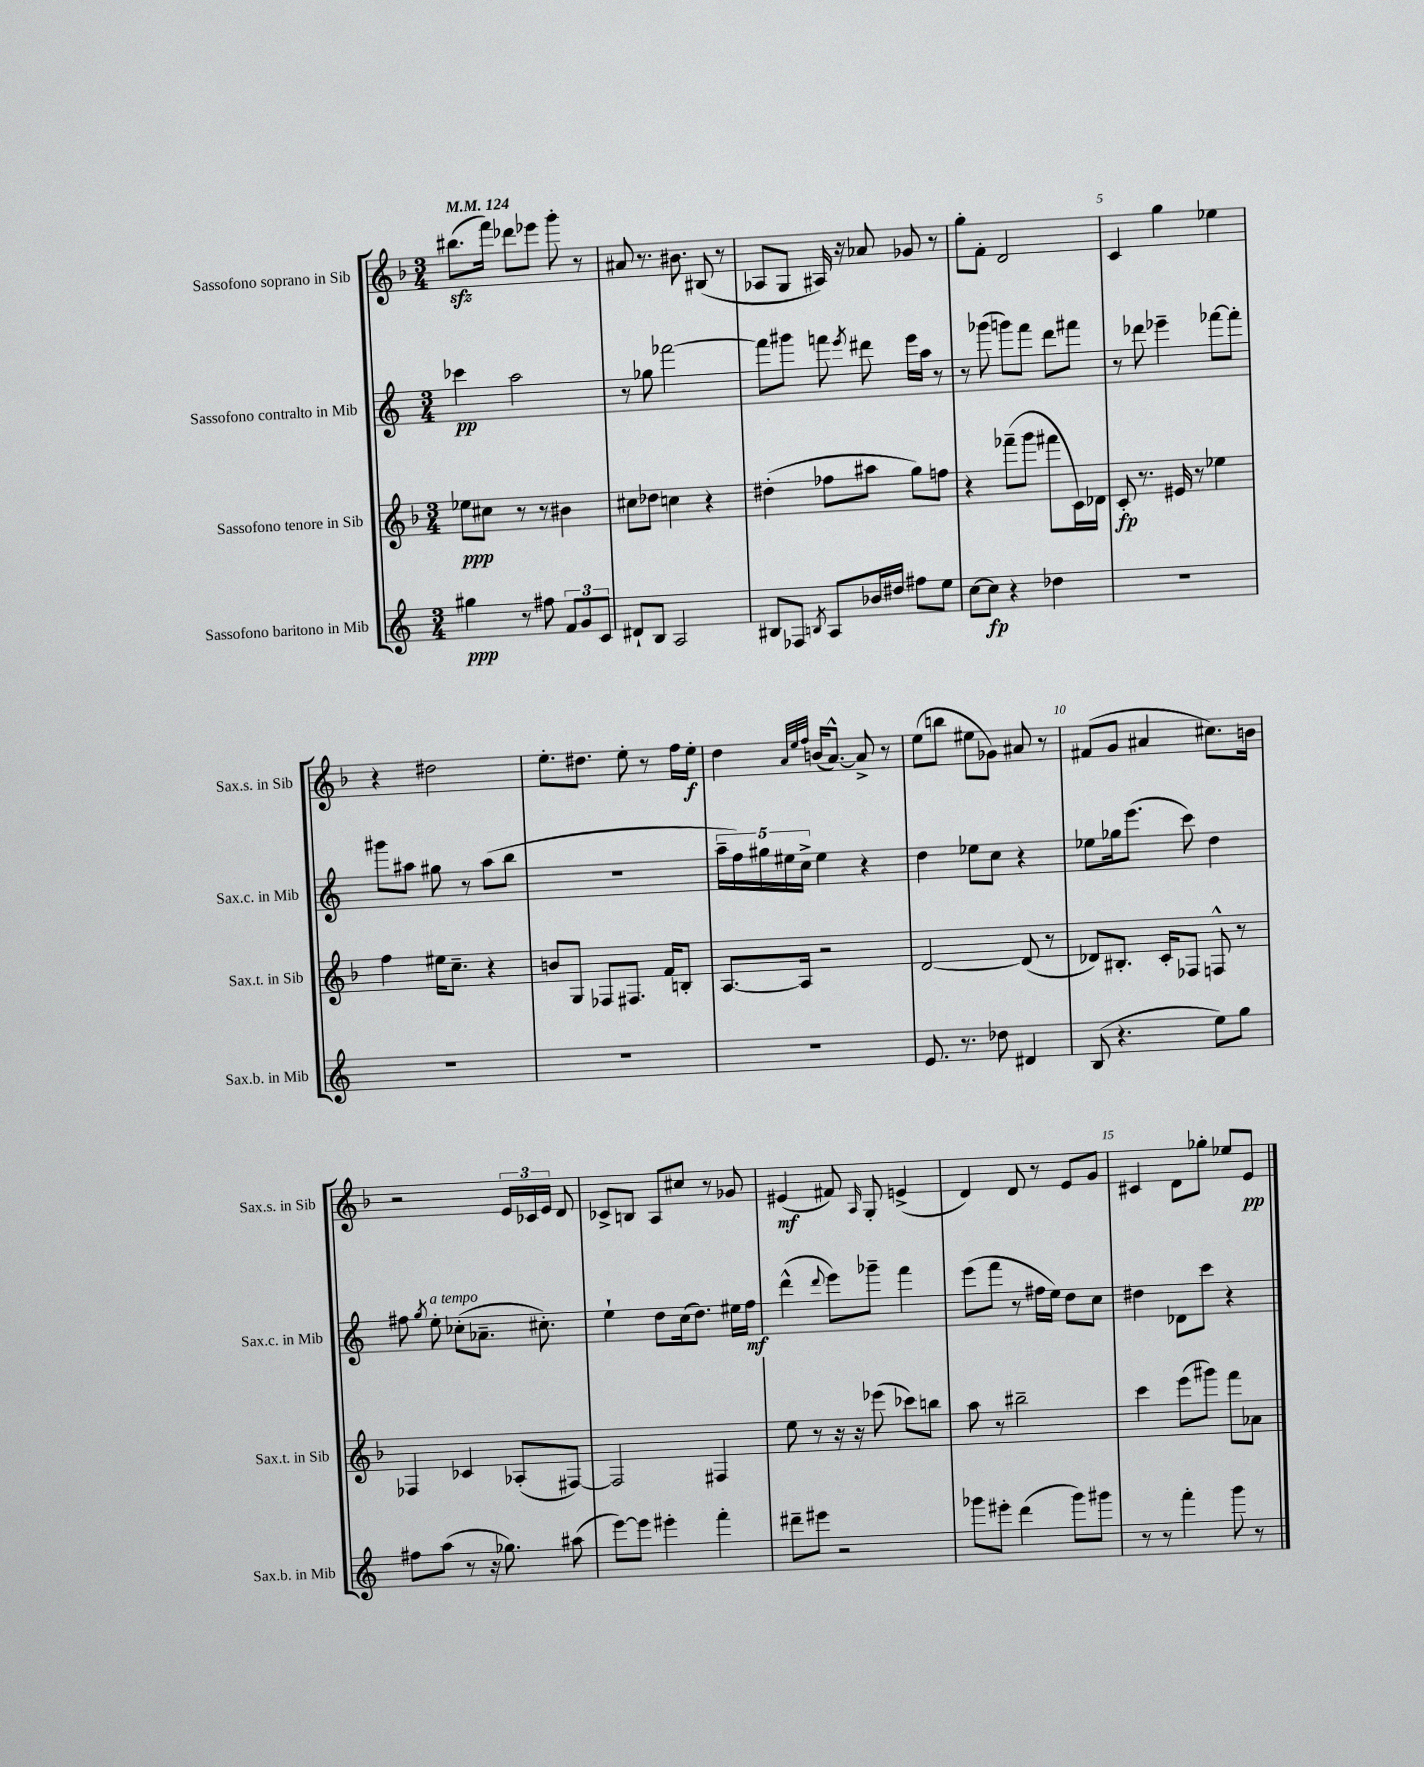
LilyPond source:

<<
\new StaffGroup <<
\new Staff = "s0" \with { instrumentName = "Sassofono soprano in Sib" shortInstrumentName = "Sax.s. in Sib" } {
    \clef treble \key f \major \numericTimeSignature \time 3/4 \tempo 4 = 124
    \autoBeamOff bis''8.[\sfz( f'''16]) des'''8[ ees'''8] g'''8-. r8 |
    ais'8 r8. bis'8. bis8( r8 |
    aes8[ g8] ais16) r16 aes'8 ges'8 r8 |
    g''8[-. f'8]-. d'2 |
    c'4 g''4 ees''4 |
    r4 dis''2 |
    e''8.[-. dis''8.] e''8-. r8 f''16[ e''16]-.\f |
    d''4 \grace { a'32[ e''32 f''32] } b'16[( a'8.]~-^) a'8-> r8 |
    e''8[( b''8] eis''8[ ges'8]) ais'8 r8 |
    fis'8[( g'8] ais'4 cis''8.[) b'16] |
    r2 \tuplet 3/2 { e'16[ ces'16 e'16] } d'8 |
    ces'8[-> b8] a8[ cis''8] r8 ges'8 |
    eis'4\mf( fis'8) \grace { a16 } g8-. e'4->( |
    d'4) d'8 r8 e'8[ g'8] |
    cis'4 d'8[ ges''8]-. ees''8[ e'8]\pp \bar "|." |
}
\new Staff = "s1" \with { instrumentName = "Sassofono contralto in Mib" shortInstrumentName = "Sax.c. in Mib" } {
    \clef treble \key c \major \numericTimeSignature \time 3/4
    \autoBeamOff ces'''4\pp a''2 |
    r8 ges''8 fes'''2~ |
    fes'''8[ gis'''8] f'''8 \acciaccatura { e'''8 } dis'''8 e'''16[ a''16] r8 |
    r8 ges'''8( g'''8[) f'''8] d'''8[ fis'''8] |
    r8 des'''8 ees'''4-- fes'''8[~ fes'''8]-. |
    gis'''8[ ais''8] gis''8 r8 ais''8[( b''8] |
    R2. |
    \tuplet 5/4 { a''16[-- f''16) gis''16 eis''16 c''16]-> } eis''4 r4 |
    d''4 ees''8[ c''8] r4 |
    ees''8[ ges''16 e'''8.]( c'''8) d''4 |
    fis''8 \acciaccatura { g''8 } e''8-.^\markup { \italic "a tempo" } ces''8[-.( aes'8.]-- cis''8.-.) |
    e''4-! d''8[ c''16( d''8.]) eis''16[ f''16]\mf |
    d'''4-^( \appoggiatura { d'''8 } e'''8[) ges'''8]-- f'''4 |
    e'''8[( f'''8] r8 fis''16[ e''16]) d''8[ c''8] |
    dis''4 des'8[ c'''8] r4 \bar "|." |
}
\new Staff = "s2" \with { instrumentName = "Sassofono tenore in Sib" shortInstrumentName = "Sax.t. in Sib" } {
    \clef treble \key f \major \numericTimeSignature \time 3/4
    \autoBeamOff ees''8[\ppp cis''8] r8 r8 bis'4 |
    cis''8[ des''8] c''4 r4 |
    dis''4-.( fes''8[ ais''8] g''8[) f''8] |
    r4 fes'''8[--( g'''8] fis'''8[ c'16) des'16] |
    c'8-.\fp r8. eis'16 r8 ees''4 |
    f''4 eis''16[ c''8.]-- r4 |
    b'8[ g8] fes8[ fis8.] f'16[ b8]-. |
    a8.[~ a16] r2 |
    d'2~ d'8( r8 |
    des'8[) bis8.]-. c'16[-. fes8] f8-^ r8 |
    fes4 ces'4 aes8[-.( fis8]~) |
    fis2 fis4 |
    e''8 r8 r16 r16 ees'''8( ces'''8[) b''8] |
    a''8 r8 bis''2-- |
    c'''4 e'''8[( gis'''8]) f'''8[ aes'8] \bar "|." |
}
\new Staff = "s3" \with { instrumentName = "Sassofono baritono in Mib" shortInstrumentName = "Sax.b. in Mib" } {
    \clef treble \key c \major \numericTimeSignature \time 3/4
    \autoBeamOff gis''4\ppp r8 fis''8 \tuplet 3/2 { f'8[ g'8 c'8] } |
    dis'8[-! b8] a2 |
    bis8[ fes8] \acciaccatura { b8 } a8[ bes'16 dis''16] fis''8[ e''8] |
    c''8[~ c''8]\fp r4 des''4 |
    R2. |
    R2. |
    R2. |
    R2. |
    e'8. r8. des''8 dis'4 |
    b8( r4. e''8[) g''8] |
    fis''8[ a''8]( r8 r16 ges''8.) ais''8( |
    e'''8[~) e'''8] eis'''4-. f'''4-. |
    dis'''8[-- eis'''8] r2 |
    ges'''8[ eis'''8]-. d'''4( ges'''8[) gis'''8] |
    r8 r8 f'''4-. g'''8 r8 \bar "|." |
}
>>
>>
\layout { \context { \Score \override BarNumber.break-visibility = ##(#f #t #t) barNumberVisibility = #(every-nth-bar-number-visible 5) } }
